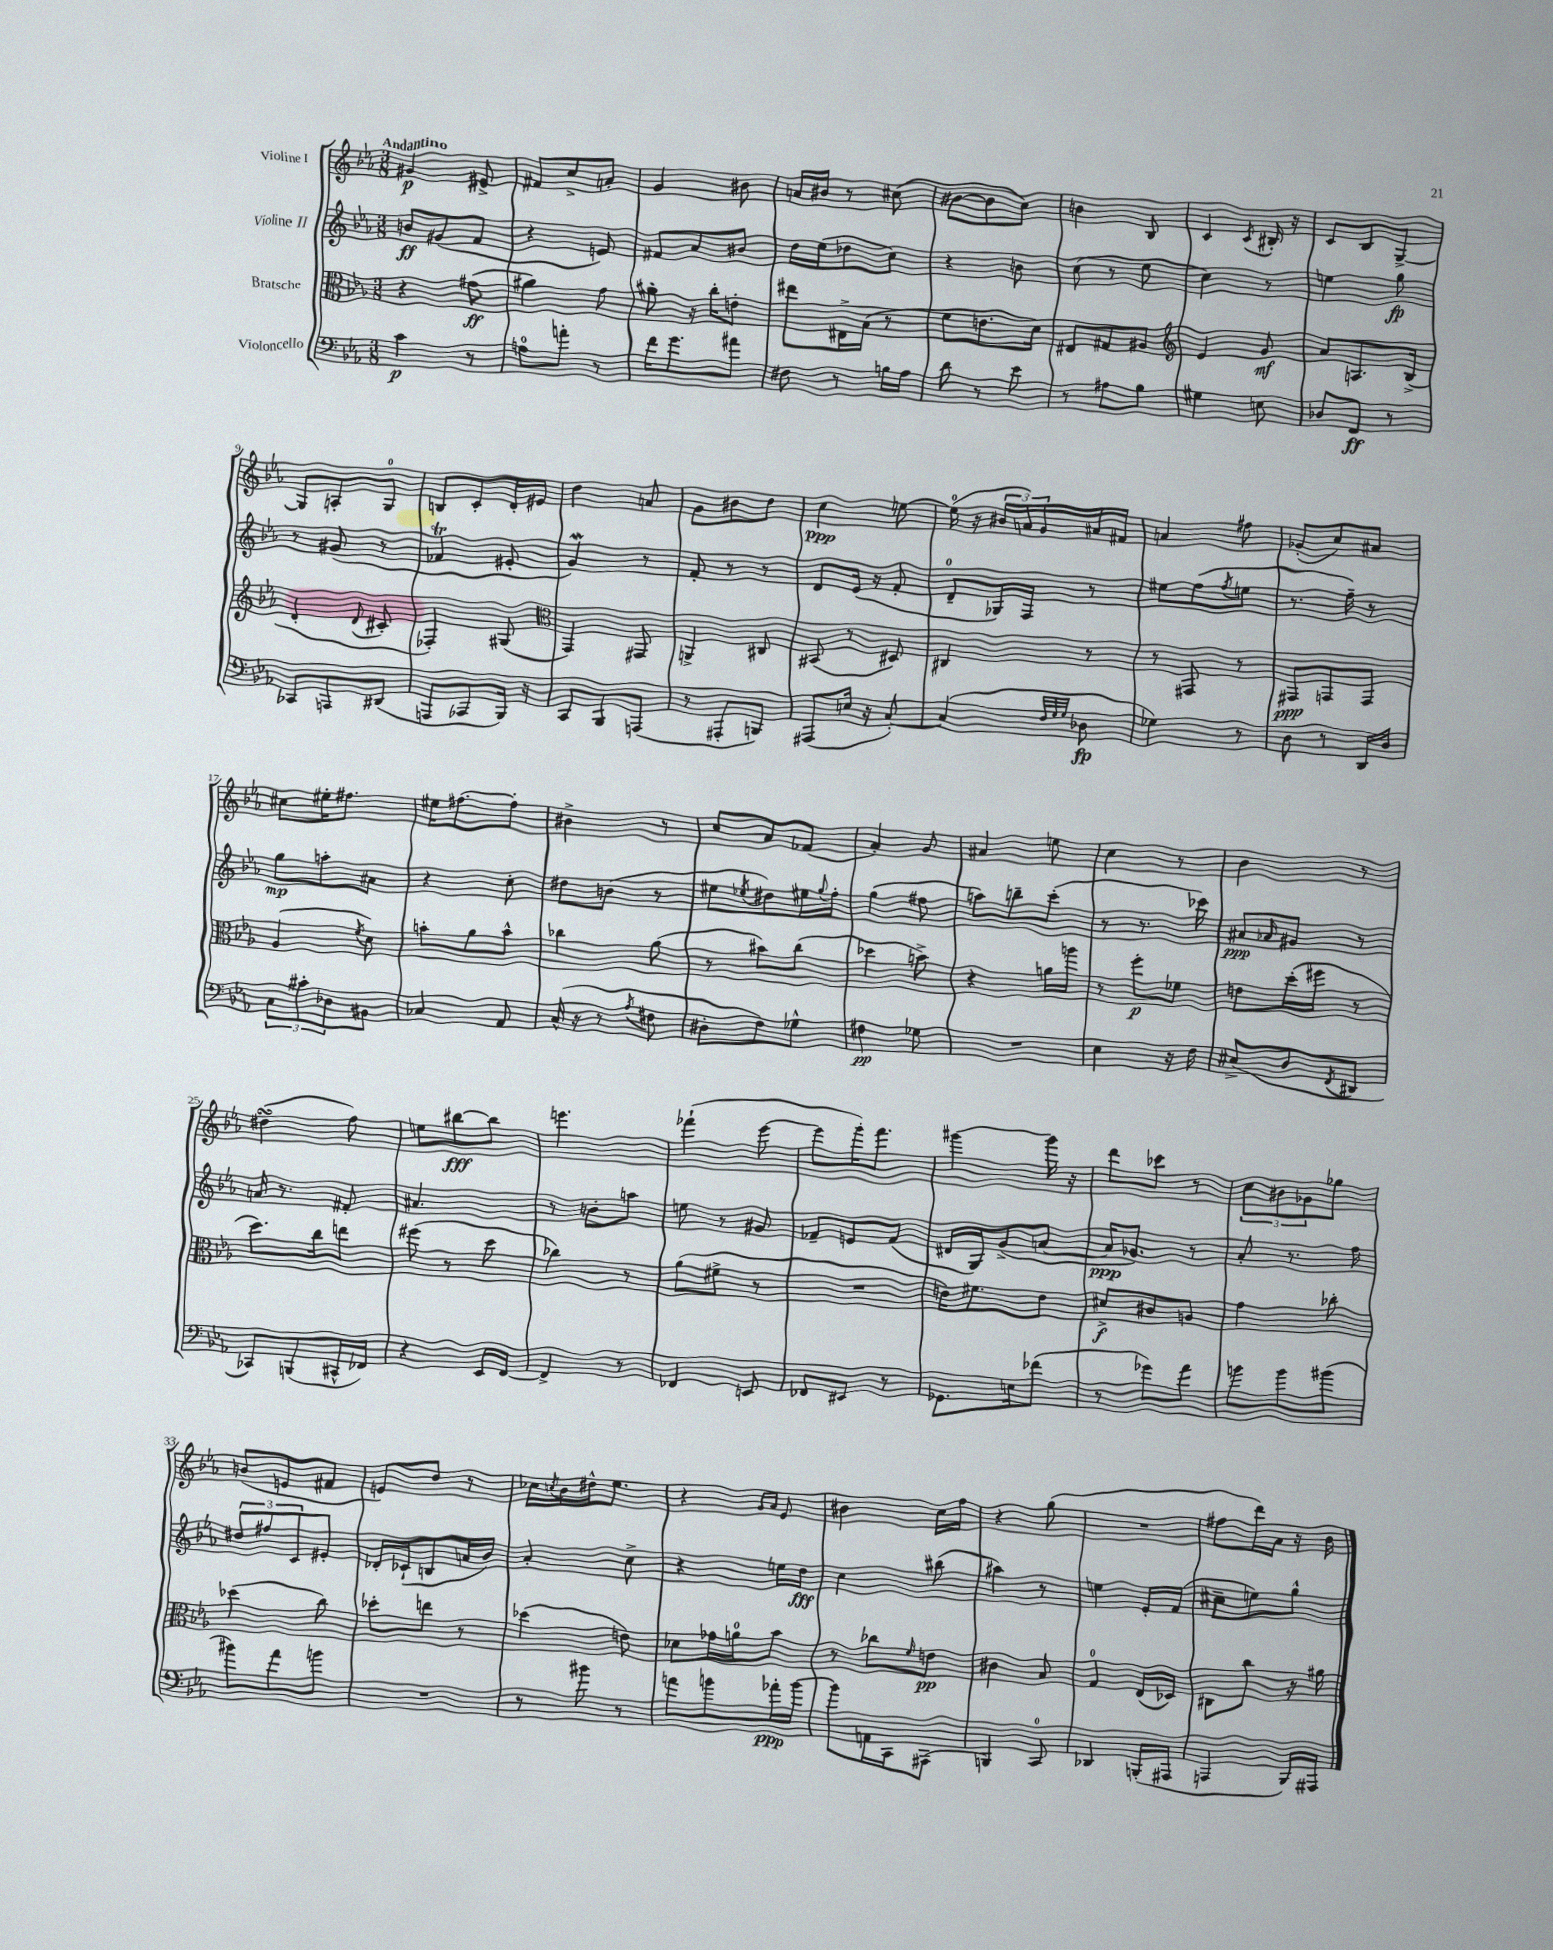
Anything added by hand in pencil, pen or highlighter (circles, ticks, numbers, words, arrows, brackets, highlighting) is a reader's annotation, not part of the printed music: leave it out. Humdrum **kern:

**kern	**kern	**kern	**kern
*staff4	*staff3	*staff2	*staff1
*clefF4	*clefC3	*clefG2	*clefG2
*k[b-e-a-]	*k[b-e-a-]	*k[b-e-a-]	*k[b-e-a-]
*M3/8	*M3/8	*M3/8	*M3/8
4c\	4r	8b/L	4g#/
.	.	(8g#/	.
8r	(8g#\	8f/J	8e#^/
=	=	=	=
8A\L	4a#\)	4r	8f#/L
8a'\J	.	.	8cc^/
8r	8g\	8e/)	8a'/J
=	=	=	=
16f\LK	8a#'\	8f#/L	4g/
8.g\	.	.	.
.	16r	8a-/	.
.	16cc'\LK	.	.
8a#\J	8e'\J	8b#/J	8b#\
=	=	=	=
8F#\	8ee#\L	16dd\LL	16a/LL
.	.	(16ee-\J	16b#/JJ
8r	16E#^\L	8dd-\	8r
.	(16B-\JJ	.	.
16B\LL	8r	8cc\J)	(8cc#\
16A-\JJ	.	.	.
=	=	=	=
8d\	8f\L	4r	[8b#\L
8r	8.e\	.	8b#\]
8e-\	.	8b\	8cc\J)
.	16d\Jk)	.	.
=	=	=	=
8r	8E#/L	(8cc\	4b\
8A#\L	8G#/	8r	.
8B-\J	8A#/J	8ee-\	8B-/
=	=	=	=
*	*clefG2	*	*
4G#\	4e-/	4cc\)	4c/
.	.	.	8qc/
8E\	8g/	8r	16B#'/
.	.	.	16r
=	=	=	=
8D-/L	8a-/L	4ee\	8c/L
8FF/J	8.A/	.	8B-/
8r	.	8gg\	[8G^/J
.	(16B-^/Jk	.	.
=	=	=	=
8CC-/L	4d'/	8r	8G/]L
8AAA/	.	(8g#/	8A'/
.	8qqd/	.	.
(8DD#/J	8c#'/	8r	8G/J
=	=	=	=
8AAA/L	4F-'/)	4f-/	8B/L
8AAA-/	.	.	8c'/
16BBB-/Jk)	(8G#/	8e#'/	16d'/L
16r	.	.	16e#/JJ
=	=	=	=
*	*clefC3	*	*
8CC/L	4GG/)	4g/)	4dd\
8BBB-/	.	.	.
(8AAA/J	8GG#/	8r	8a/
=	=	=	=
8r	4AA^/	8f'/	8g\L
8AAA#'/L	.	8r	8b#\
8BBB/J)	8C#/	8r	8dd\J
=	=	=	=
(8AAA#/L	(8BB#/	8d/L	4cc\
16E/Jk	8r	(16e-/Jk	.
16r	.	16r	.
[8C'/)	8D#/)	8f'/	[8ee\
=	=	=	=
(4C/]	4C#/	8d~/L	(16ee\]
.	.	.	16r
.	.	16G-/L)	24b#/LL
.	.	.	24a/)
.	.	16F/JJ	.
.	.	.	24g/
32qqF/LLL	.	.	.
32qqG/	.	.	.
32qqG/JJJ	.	.	.
8D-\	8r	8r	16a#/
.	.	.	16f#/JJ
=	=	=	=
4G-\)	8r	8ee#\L	4a/
.	8GG#/	(8ff\	.
.	.	8qff/	.
8r	8r	8ee\J	8ff#\
=	=	=	=
8D\	8GG#/L	8.r	(8g-'/L
8r	8GG/	.	8cc/)
.	.	16ff~\)	.
16DD/LL	8GG/J	8r	8a#/J
16D/JJ	.	.	.
=	=	=	=
12C\L	(4A-/	8gg\L	8cc#\L
12c#'\	.	.	.
.	.	8aa'\	16ee#'\K
12D-\	.	.	.
.	.	.	8.ff#\J
.	8qf/	.	.
8BB#\J	8d\)	8a#\J	.
=	=	=	=
4C-/	8b'\L	4r	16ee#\LK
.	.	.	[8.ff#\
.	8a-\	.	.
8AA-/	8b^^\J	8cc'\	8ff#'\]J
=	=	=	=
(16C^^/	4cc-\	8dd#\L	4b#^\
16r	.	.	.
8r	.	(8b\J	.
8qA-/	.	.	.
8F#\	(8a-\	8r	8r
=	=	=	=
8D#'\L	8r	8ee#\L	8cc/L
.	.	8qee-/	.
8F\)	8b#\L)	8dd#\)	8a-/
8G-^^\J	(8cc\J	16ee#\L	(8f-/J
.	.	8qqgg/	.
.	.	16ff'\JJ	.
=	=	=	=
4F#\	4dd-\	(4gg\	4a-'/)
8G-\	8b^\)	8ff#\	8g/
=	=	=	=
4.r	4r	8aa\L)	4a#/
.	.	8bb~\	.
.	16a\LL	(8ccc'\J	8ee\
.	16aa\JJ	.	.
=	=	=	=
4E-\	8r	8r	4cc\
.	8ff'\L	8.r	.
16r	8f-\J	.	8r
16F\	.	16ccc-\)	.
=	=	=	=
(8E#^/L	8e\L	8a#/L	4b-\
.	.	16qqa-/	.
8D/	(16dd'\L	8g#/J	.
.	16ff#\JJ	.	.
8qFF/	.	.	.
8DD#/J	8r	8r	8r
=	=	=	=
8CC-/L)	8.dd\L)	16a/	(4dd#\
.	.	8.r	.
(8BBB/	.	.	.
.	16cc\k	.	.
16CC#^^/L	8ee\J	8f#'/	8ff\)
16FF-/JJ)	.	.	.
=	=	=	=
4r	(8ff#\	4.a#/	8ee\L
.	8r	.	[8bb#\
16EE-/LL	8dd\	.	8bb#\]J
[16FF/JJ	.	.	.
=	=	=	=
4FF^/]	4cc-\)	8r	4.eee\
.	.	8b'\L	.
8r	8r	8aa\J	.
=	=	=	=
4FF-/	(8a-\L	8ee\	(4fff-`\
.	8f#^\J	8r	.
8EE/	8r	8g#/	[8eee-\
=	=	=	=
8FF-/L	4.r	8f-~/L	8eee-\]L
8EE#/J	.	8e/	16ggg'\K)
.	.	.	8.fff\J
8r	.	(8f-/J	.
=	=	=	=
8.GG-\L	16e\LK)	16d#/LL	[4ggg#\
.	8.f#\	16G/J)	.
.	.	(8g^/	.
16E\k	.	.	.
(8f-\J	8e\J	[8a/J	16ggg#\]
.	.	.	16r
=	=	=	=
8r	8d#^/L	16a/]LK	8ddd\L
.	.	8.g-/J)	.
8g-\L)	8c#/	.	8ccc-\J
8a-\J	8A/J	8r	8r
=	=	=	=
8b\L	4g\	8a-'/	12cc\L
.	.	.	12b#\
8b\	.	8.r	.
.	.	.	12g-\
(8b#\J	8cc-'\	.	8gg-\J
.	.	16ff\	.
=	=	=	=
8b#\L)	(4dd-\	12dd#/L	(8b/L
.	.	12ff#/	.
8a-\	.	.	8e/
.	.	12c/	.
8b\J	8cc\)	8e#'/J	8f#/J
=	=	=	=
4.r	8dd-'\L	16d-'/LL	8e/L)
.	.	(16c-`/J	.
.	8ee\J	8B/	8dd/J
.	8r	16a/L	8r
.	.	16b-/JJ)	.
=	=	=	=
8r	(4dd-\	4a-'/	16cc-\LL
.	.	.	8qcc/
.	.	.	16b-\
8b#\	.	.	16dd#^^\J
.	.	.	8.ee-\J
8r	8e\)	8cc^\	.
=	=	=	=
8a\L	8d-\L	4r	4r
8b\	16g-\L	.	.
.	16a\J	.	.
.	.	.	16qqg/LL
.	.	.	16qqa-/JJ
16a-'\L	8b-\J	16ee\LL	8e-/
[16b\JJ	.	16dd\JJ	.
=	=	=	=
8b\]L	8r	4cc\	4b#\
16AA\L	8cc-\L	.	.
16CC\J	.	.	.
.	16qqf/	.	.
(8AAA#\J	8e\J	(8bb#\	16cc\LL
.	.	.	16ff\JJ
=	=	=	=
4BBB/)	4c#\	4aa#\)	4r
8CC/	8B-/	8r	(8gg\
=	=	=	=
4DD-/	4G/	4ee\	4.r
(16BBB'/LL	(16E-/LL	16e-'/LL	.
16AAA#/JJ	16D-/JJ)	(16f/JJ	.
=	=	=	=
4AAA/	8C#\L	8cc#~\L	8ff#\L
.	8cc\J	8ee\)	16ddd\L)
.	.	.	16a-\JJ
16BBB-/LL)	16r	8gg^^\J	16r
16AAA#/JJ	16a#\	.	16b-\
==	==	==	==
*-	*-	*-	*-
